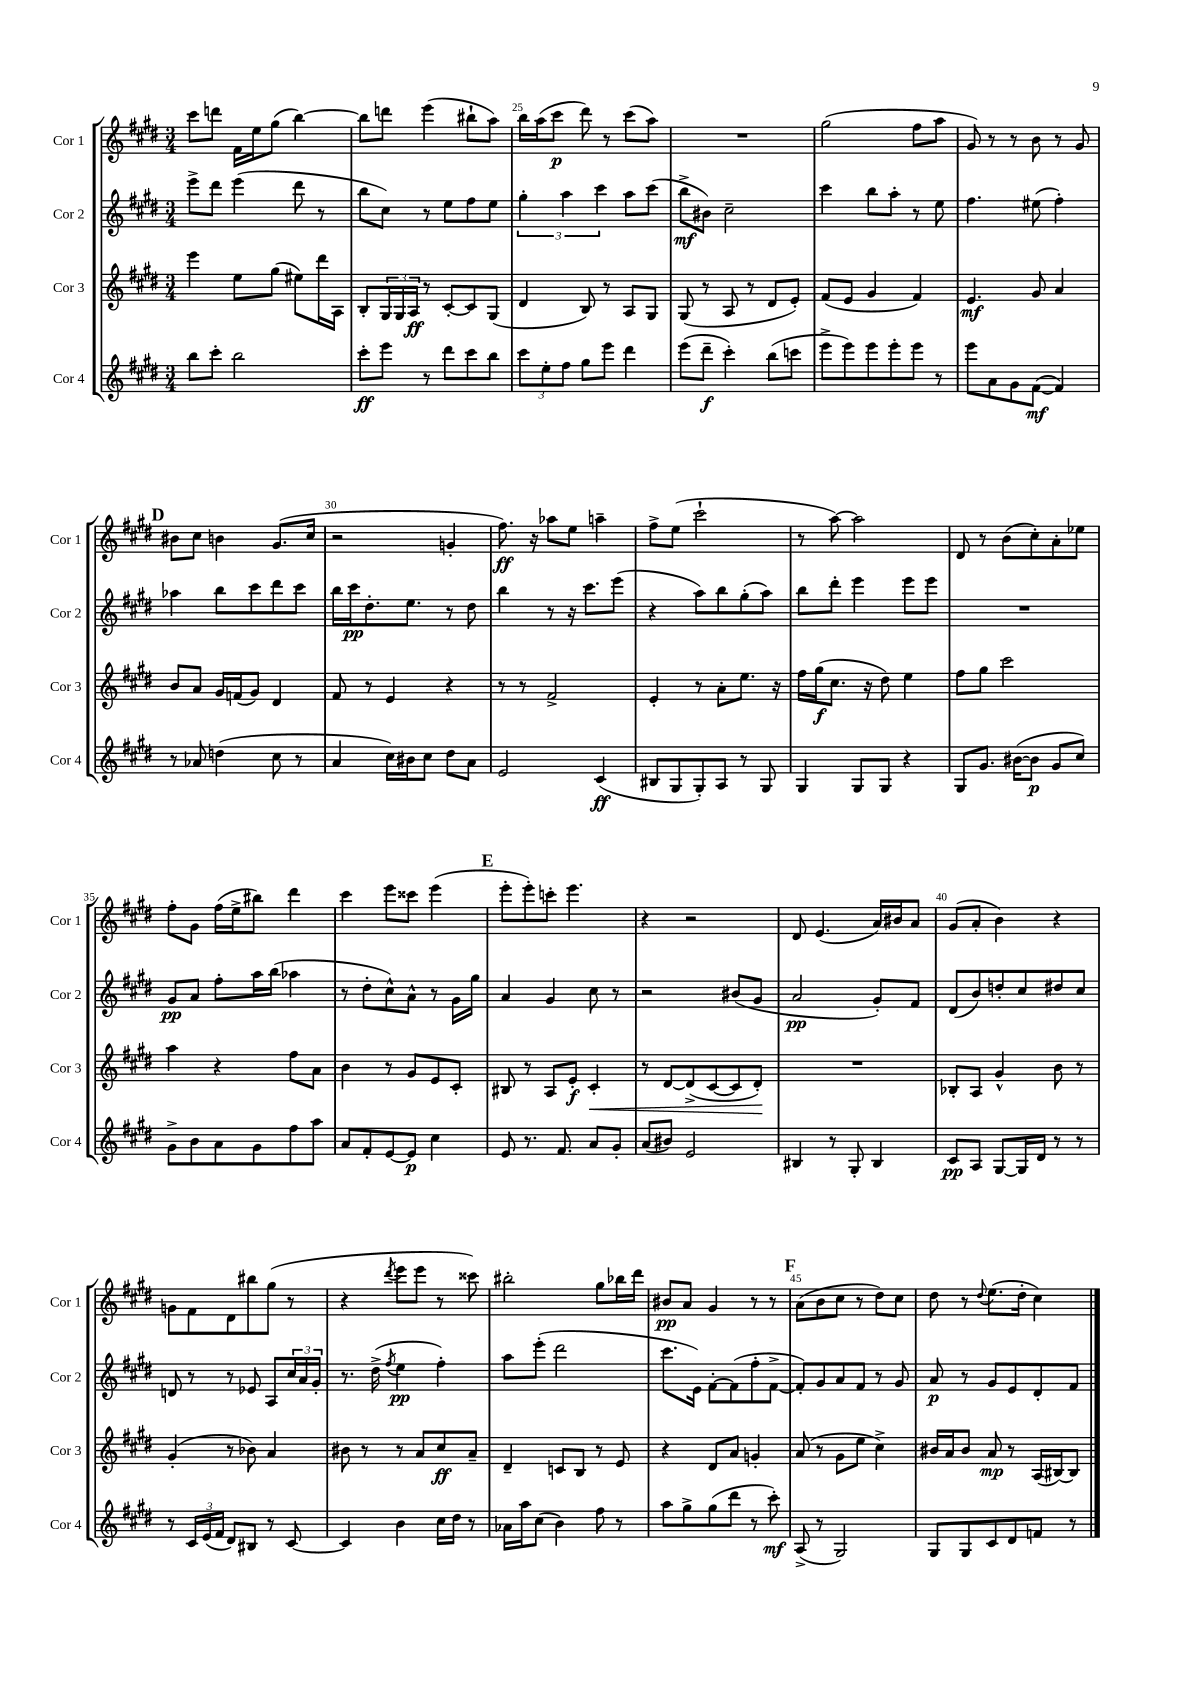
<<
\new StaffGroup <<
\new Staff = "s0" \with { instrumentName = "Cor 1" shortInstrumentName = "Cor 1" } {
    \clef treble \key e \major \numericTimeSignature \time 3/4
    cis'''8 d'''8 fis'16 e''16 gis''8( b''4~) |
    b''8 d'''8 e'''4( bis''8-! a''8) |
    b''16 a''16( cis'''8\p dis'''8) r8 cis'''8( a''8) |
    R2. |
    gis''2( fis''8 a''8 |
    gis'8) r8 r8 b'8 r8 gis'8 |
    \mark \markup { \bold "D" } bis'8 cis''8 b'4 gis'8.( cis''16 |
    r2 g'4-. |
    fis''8.\ff) r16 aes''8 e''8 a''4-- |
    fis''8-> e''8( cis'''2-! |
    r8 a''8~) a''2 |
    dis'8 r8 b'8( cis''8-.) a'8-. ees''8 |
    fis''8-. gis'8 fis''16( e''16-> bis''8) dis'''4 |
    cis'''4 e'''8 cisis'''8 e'''4( |
    \mark \markup { \bold "E" } e'''8-. e'''8-.) c'''8-. e'''4. |
    r4 r2 |
    dis'8 e'4.( a'16) bis'16 a'8 |
    gis'8( a'8-. b'4) r4 |
    g'8 fis'8 dis'8 bis''8 gis''8( r8 |
    r4 \acciaccatura { dis'''8 } e'''8 e'''8 r8 cisis'''8) |
    bis''2-. gis''8 bes''16 dis'''16 |
    bis'8\pp a'8 gis'4 r8 r8 |
    \mark \markup { \bold "F" } a'8( b'8 cis''8 r8 dis''8) cis''8 |
    dis''8 r8 \appoggiatura { dis''8 } e''8.( dis''16-. cis''4) \bar "|." |
}
\new Staff = "s1" \with { instrumentName = "Cor 2" shortInstrumentName = "Cor 2" } {
    \clef treble \key e \major \numericTimeSignature \time 3/4
    e'''8-> dis'''8 e'''4( dis'''8 r8 |
    b''8 cis''8) r8 e''8 fis''8 e''8 |
    \tuplet 3/2 { gis''4-. a''4 cis'''4 } a''8 cis'''8( |
    b''8->\mf bis'8) cis''2-- |
    cis'''4 b''8 a''8-. r8 e''8 |
    fis''4. eis''8( fis''4-.) |
    \mark \markup { \bold "D" } aes''4 b''8 cis'''8 dis'''8 cis'''8 |
    b''16 cis'''16\pp dis''8.-. e''8. r8 dis''8 |
    b''4 r8 r16 cis'''8. e'''8( |
    r4 a''8) b''8 gis''8-.( a''8) |
    b''8 dis'''8-. e'''4 e'''8 e'''8 |
    R2. |
    gis'8\pp a'8 fis''8-. a''16 b''16( aes''4 |
    r8 dis''8-. cis''8-^) a'8-^ r8 gis'16 gis''16 |
    \mark \markup { \bold "E" } a'4 gis'4 cis''8 r8 |
    r2 bis'8( gis'8 |
    a'2\pp gis'8-.) fis'8 |
    dis'8( b'8) d''8-. cis''8 dis''8 cis''8 |
    d'8 r8 r8 ees'8 a8 \tuplet 3/2 { cis''16 a'16 gis'16-. } |
    r8. dis''16->( \acciaccatura { fis''8 } e''4\pp fis''4-.) |
    a''8 e'''8-.( dis'''2 |
    cis'''8. e'16) fis'8~-. fis'8( fis''8-. fis'8~-> |
    \mark \markup { \bold "F" } fis'8-.) gis'8 a'8 fis'8 r8 gis'8 |
    a'8\p r8 gis'8 e'8 dis'8-. fis'8 \bar "|." |
}
\new Staff = "s2" \with { instrumentName = "Cor 3" shortInstrumentName = "Cor 3" } {
    \clef treble \key e \major \numericTimeSignature \time 3/4
    e'''4 e''8 gis''8( eis''8) dis'''16 a16 |
    b8-. \tuplet 3/2 { gis16 gis16 a16\ff } r8 cis'8~-. cis'8 gis8( |
    dis'4 b8) r8 a8 gis8 |
    gis8( r8 a8 r8 dis'8 e'8-.) |
    fis'8( e'8 gis'4 fis'4) |
    e'4.\mf gis'8 a'4 |
    \mark \markup { \bold "D" } b'8 a'8 gis'16 f'16( gis'8) dis'4 |
    fis'8 r8 e'4 r4 |
    r8 r8 fis'2-> |
    e'4-. r8 a'8-. e''8. r16 |
    fis''16 gis''16\f( cis''8. r16 dis''8) e''4 |
    fis''8 gis''8 cis'''2 |
    a''4 r4 fis''8 a'8 |
    b'4 r8 gis'8 e'8 cis'8-. |
    \mark \markup { \bold "E" } bis8 r8 a8 e'8-.\f cis'4-.\< |
    r8 dis'8~ dis'8->( cis'8~ cis'8 dis'8-.\!) |
    R2. |
    bes8-. a8 gis'4-^ b'8 r8 |
    gis'4-.( r8 bes'8) a'4 |
    bis'8 r8 r8 a'8 cis''8\ff a'8-- |
    dis'4-- c'8 b8 r8 e'8 |
    r4 dis'8 a'8 g'4-. |
    \mark \markup { \bold "F" } a'8( r8 gis'8 e''8 cis''4->) |
    bis'16 a'16 bis'8 a'8\mp r8 a16( bis16~) bis8 \bar "|." |
}
\new Staff = "s3" \with { instrumentName = "Cor 4" shortInstrumentName = "Cor 4" } {
    \clef treble \key e \major \numericTimeSignature \time 3/4
    b''8 cis'''8-. b''2 |
    cis'''8-.\ff e'''8 r8 dis'''8 cis'''8 b''8 |
    \tuplet 3/2 { cis'''8 e''8-. fis''8 } gis''8 e'''8 dis'''4 |
    e'''8( dis'''8--\f cis'''4-.) b''8( c'''8 |
    e'''8-> e'''8) e'''8 e'''8-. e'''8 r8 |
    e'''8 a'8 gis'8 fis'8~\mf( fis'4) |
    \mark \markup { \bold "D" } r8 aes'8 d''4( cis''8 r8 |
    a'4 cis''16) bis'16 cis''8 dis''8 a'8 |
    e'2 cis'4\ff( |
    bis8 gis8 gis8-.) a8 r8 gis8 |
    gis4 gis8 gis8 r4 |
    gis8 gis'8. bis'16~( bis'8\p gis'8 cis''8) |
    gis'8-> b'8 a'8 gis'8 fis''8 a''8 |
    a'8 fis'8-. e'8~ e'8\p cis''4 |
    \mark \markup { \bold "E" } e'8 r8. fis'8. a'8 gis'8-. |
    a'8( bis'8) e'2 |
    bis4 r8 gis8-. bis4 |
    cis'8\pp a8 gis8~ gis16 dis'16 r8 r8 |
    r8 \tuplet 3/2 { cis'16 e'16( fis'16 } dis'8) bis8 r8 cis'8~ |
    cis'4 b'4 cis''16 dis''16 r8 |
    aes'16 a''16 cis''8( b'4) fis''8 r8 |
    a''8 gis''8-> gis''8( dis'''8 r8 cis'''8-.\mf) |
    \mark \markup { \bold "F" } a8->( r8 gis2) |
    gis8 gis8 cis'8 dis'8 f'8 r8 \bar "|." |
}
>>
>>
\layout { \context { \Score currentBarNumber = #23 \override BarNumber.break-visibility = ##(#f #t #t) barNumberVisibility = #(every-nth-bar-number-visible 5) } }
